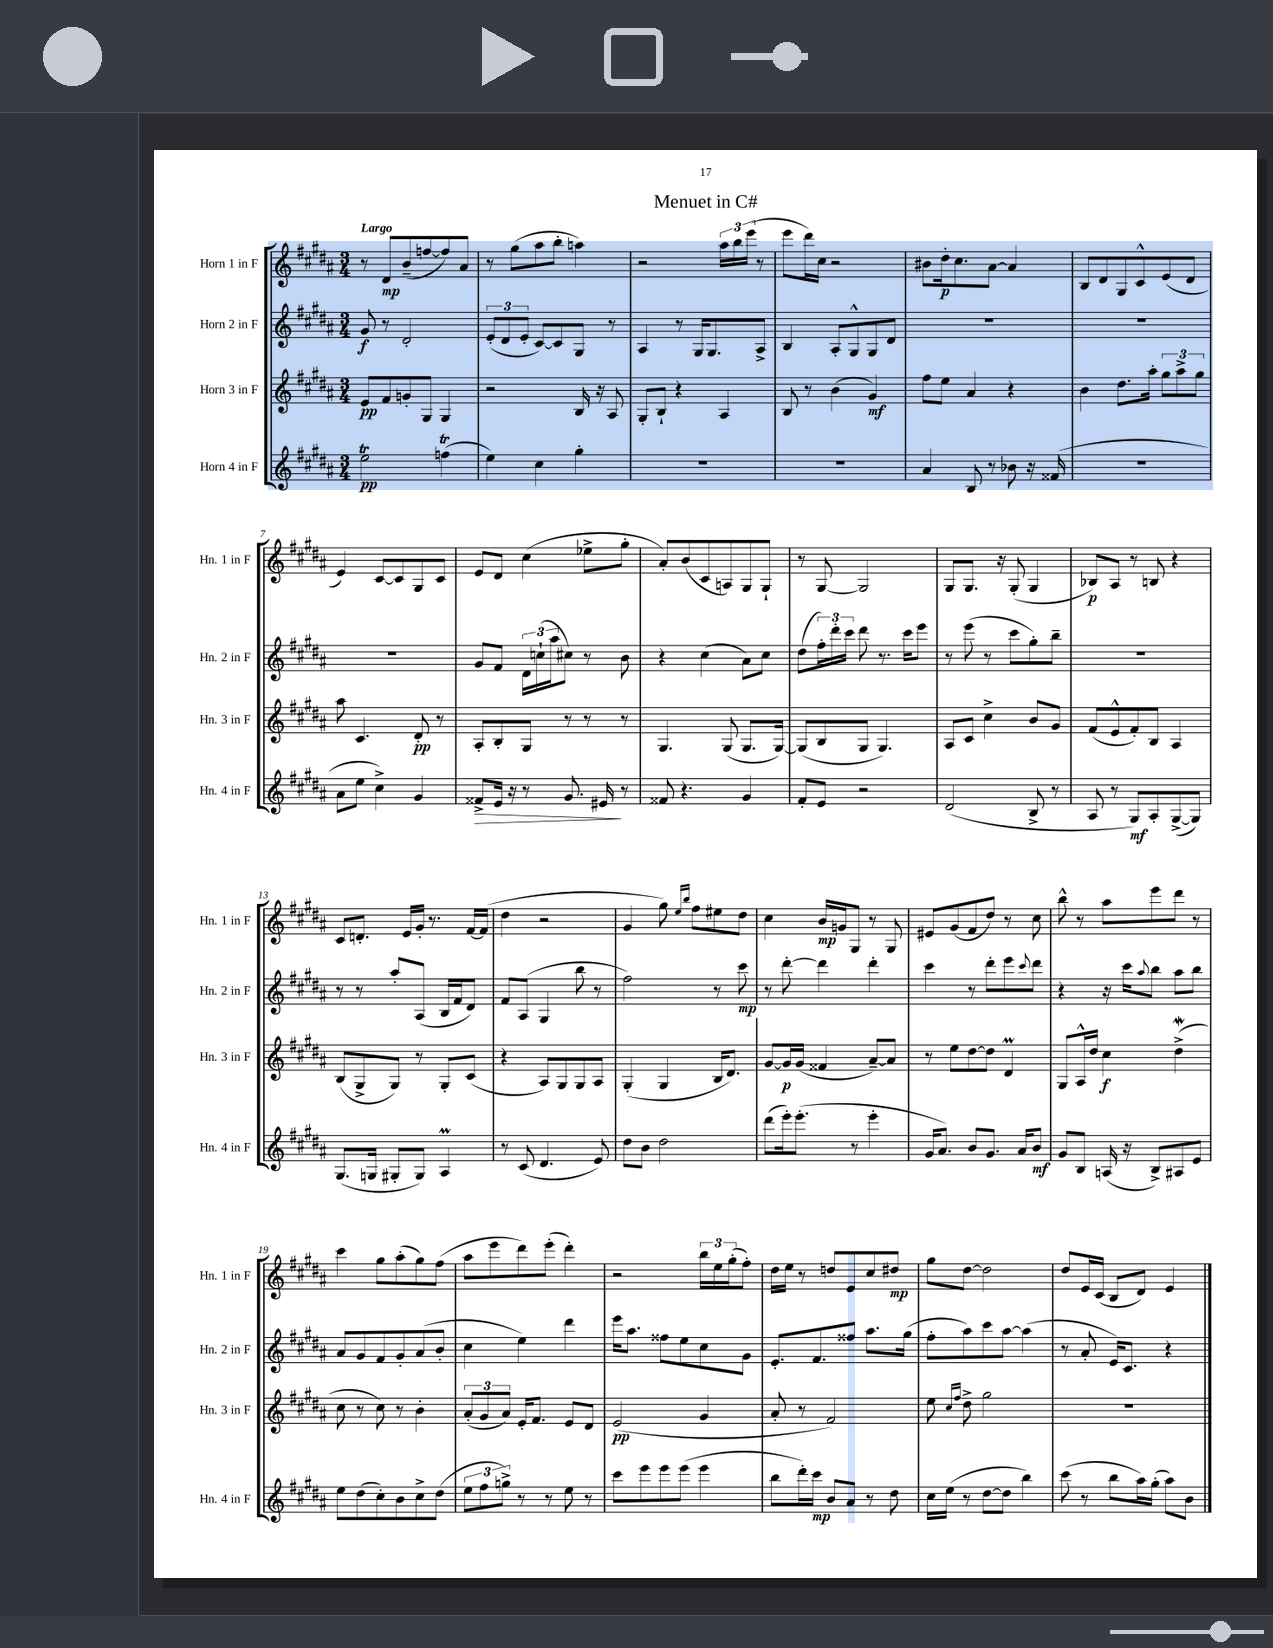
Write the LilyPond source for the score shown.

\header { title = "Menuet in C#" }
<<
\new StaffGroup <<
\new Staff = "s0" \with { instrumentName = "Horn 1 in F" shortInstrumentName = "Hn. 1 in F" } {
    \clef treble \key b \major \numericTimeSignature \time 3/4 \tempo "Largo"
    r8 dis'8\mp b'8--( f''8~ f''8) ais'8 |
    r8 gis''8( ais''8 b''8-. a''4) |
    r2 \tuplet 3/2 { ais''16 b''16 e'''16( } r8 |
    e'''8 dis'''16) cis''16 r2 |
    bis'8 dis''16-.\p cis''8. ais'8~ ais'4 |
    b8 dis'8 gis8 cis'8-^ e'8( dis'8 |
    e'4) cis'8~ cis'8 gis8 cis'8 |
    e'8 dis'8 cis''4( ees''8-> gis''8-. |
    ais'8-.) b'8( cis'8 a8) gis8 gis8-! |
    r8 gis8~ gis2 |
    gis8 gis8. r16 gis8-.( gis4 |
    bes8\p) ais8 r8 b8 r4 |
    cis'8 d'8.-. e'16 gis'16-. r8. fis'16~ fis'16( |
    dis''4 r2 |
    gis'4 gis''8) \grace { e''16 b''16 } fis''8 eis''8 dis''8 |
    cis''4 b'16\mp g'16 gis8 r8 gis8 |
    eis'8 gis'8( fis'8 dis''8) r8 cis''8 |
    b''8-^ r8 ais''8 e'''8 dis'''8 r8 |
    cis'''4 gis''8 ais''8-.( gis''8) fis''8( |
    ais''8 e'''8 dis'''8) e'''8-.( dis'''4-.) |
    r2 \tuplet 3/2 { b''16 e''16 gis''16-.( } fis''8-.) |
    dis''16 e''16 r8 d''8 e'8 cis''8 dis''8\mp |
    gis''8 dis''8~ dis''2 |
    dis''8 e'16 cis'16( b8 dis'8) e'4 \bar "|." |
}
\new Staff = "s1" \with { instrumentName = "Horn 2 in F" shortInstrumentName = "Hn. 2 in F" } {
    \clef treble \key b \major \numericTimeSignature \time 3/4
    gis'8\f r8 dis'2-. |
    \tuplet 3/2 { e'8-.( dis'8 e'8-. } cis'8~) cis'8 gis8 r8 |
    ais4 r8 gis16 gis8. ais8-> |
    b4 ais8-. gis8-^ gis8 dis'8 |
    R2. |
    R2. |
    R2. |
    gis'8 fis'8 \tuplet 3/2 { dis'16 c''16-!( ais''16 } cis''8) r8 b'8 |
    r4 cis''4( ais'8) cis''8 |
    dis''8( \tuplet 3/2 { fis''16-.) dis'''16-. cis'''16 } dis'''8 r8. cis'''16 e'''8 |
    r8 e'''8( r8 cis'''8 gis''8-.) b''8-- |
    R2. |
    r8 r8 ais''8-. ais8( b16 fis'16 dis'8) |
    fis'8 ais8( gis4 b''8 r8 |
    fis''2) r8 cis'''8\mp |
    r8 dis'''8~-. dis'''4 dis'''4-. |
    cis'''4 r8 dis'''8-. e'''8 \appoggiatura { cis'''8 } dis'''8 |
    r4 r16 cis'''16 \appoggiatura { ais''8 } b''8 ais''8 b''8 |
    ais'8 gis'8 fis'8 gis'8-. ais'8( b'8-. |
    cis''4 e''4) dis'''4 |
    e'''16 ais''8. fisis''8 e''8 cis''8 gis'8 |
    e'8.-. fis'8. fisis''8 ais''8. gis''16( |
    fis''8-. ais''8) cis'''8 ais''8~ ais''4( |
    r8 ais'8-. e'16) cis'8. r4 \bar "|." |
}
\new Staff = "s2" \with { instrumentName = "Horn 3 in F" shortInstrumentName = "Hn. 3 in F" } {
    \clef treble \key b \major \numericTimeSignature \time 3/4
    e'8\pp fis'8 g'8-. gis8 gis4 |
    r2 b16 r16 ais8 |
    gis8-. b8-! r4 ais4 |
    b8 r8 b'4( gis'4\mf) |
    fis''8 e''8 ais'4 r4 |
    b'4 dis''8. ais''16-. \tuplet 3/2 { gis''8 ais''8-> gis''8 } |
    ais''8 cis'4. dis'8-.\pp r8 |
    ais8-. b8-. gis8 r8 r8 r8 |
    gis4. gis8( gis8. gis16~) |
    gis8( b8 gis8 gis4.) |
    ais8 cis'8 cis''4-> b'8 gis'8 |
    fis'8( e'8-^ fis'8-.) b8 ais4 |
    b8( gis8-> gis8) r8 gis8-. cis'8( |
    r4 ais8) gis8 gis8 ais8 |
    gis4-.( gis4 b16 dis'8.) |
    gis'8~ gis'16\p gis'16( fisis'4 ais'8~--) ais'8 |
    r8 e''8 dis''8~ dis''8 dis'4\prall |
    gis8 ais16-^ dis''16 cis''4\f dis''4->\mordent( |
    cis''8 r8 cis''8) r8 b'4-. |
    \tuplet 3/2 { ais'8-.( gis'8 ais'8) } e'16-. fis'8. e'8 dis'8 |
    e'2\pp( gis'4 |
    ais'8-. r8 fis'2) |
    e''8 \grace { cis''16 fis''16 } dis''8-> gis''2 |
    R2. \bar "|." |
}
\new Staff = "s3" \with { instrumentName = "Horn 4 in F" shortInstrumentName = "Hn. 4 in F" } {
    \clef treble \key b \major \numericTimeSignature \time 3/4
    e''2\trill\pp f''4\trill( |
    e''4) cis''4 gis''4-. |
    R2. |
    R2. |
    ais'4 b8 r8 bes'8 r16 fisis'16( |
    R2. |
    ais'8 e''8 cis''4->) gis'4 |
    fisis'8->\> e'16 r16 r8 gis'8. eis'16\! r8 |
    fisis'8 r4. gis'4 |
    fis'8-. e'8 r2 |
    dis'2( b8-> r8 |
    ais8 r8 gis8\mf) ais8-. gis8~->( gis8) |
    gis8.( g16 gis8-. gis8) ais4\prall |
    r8 cis'8( dis'4. e'8) |
    dis''8 b'8 dis''2 |
    dis'''8( e'''16-.) e'''8.-.( r8 e'''4-. |
    gis'16 ais'8.) b'8 gis'8. ais'16 b'8\mf |
    gis'8 b8 a16( r16 b8->) ais8 e'8 |
    e''8 dis''8( cis''8-.) b'8 cis''8-> dis''8( |
    \tuplet 3/2 { e''8 fis''8 g''8->) } r8 r8 e''8 r8 |
    cis'''8 e'''8 e'''8 e'''8( e'''4 |
    b''8 dis'''16-.) cis'''16\mp b'8 ais'8 r8 dis''8 |
    cis''16 e''16( r8 dis''8~ dis''8 b''4) |
    cis'''8( r8 b''8 ais''16) gis''16-.( ais''8) b'8 \bar "|." |
}
>>
>>
